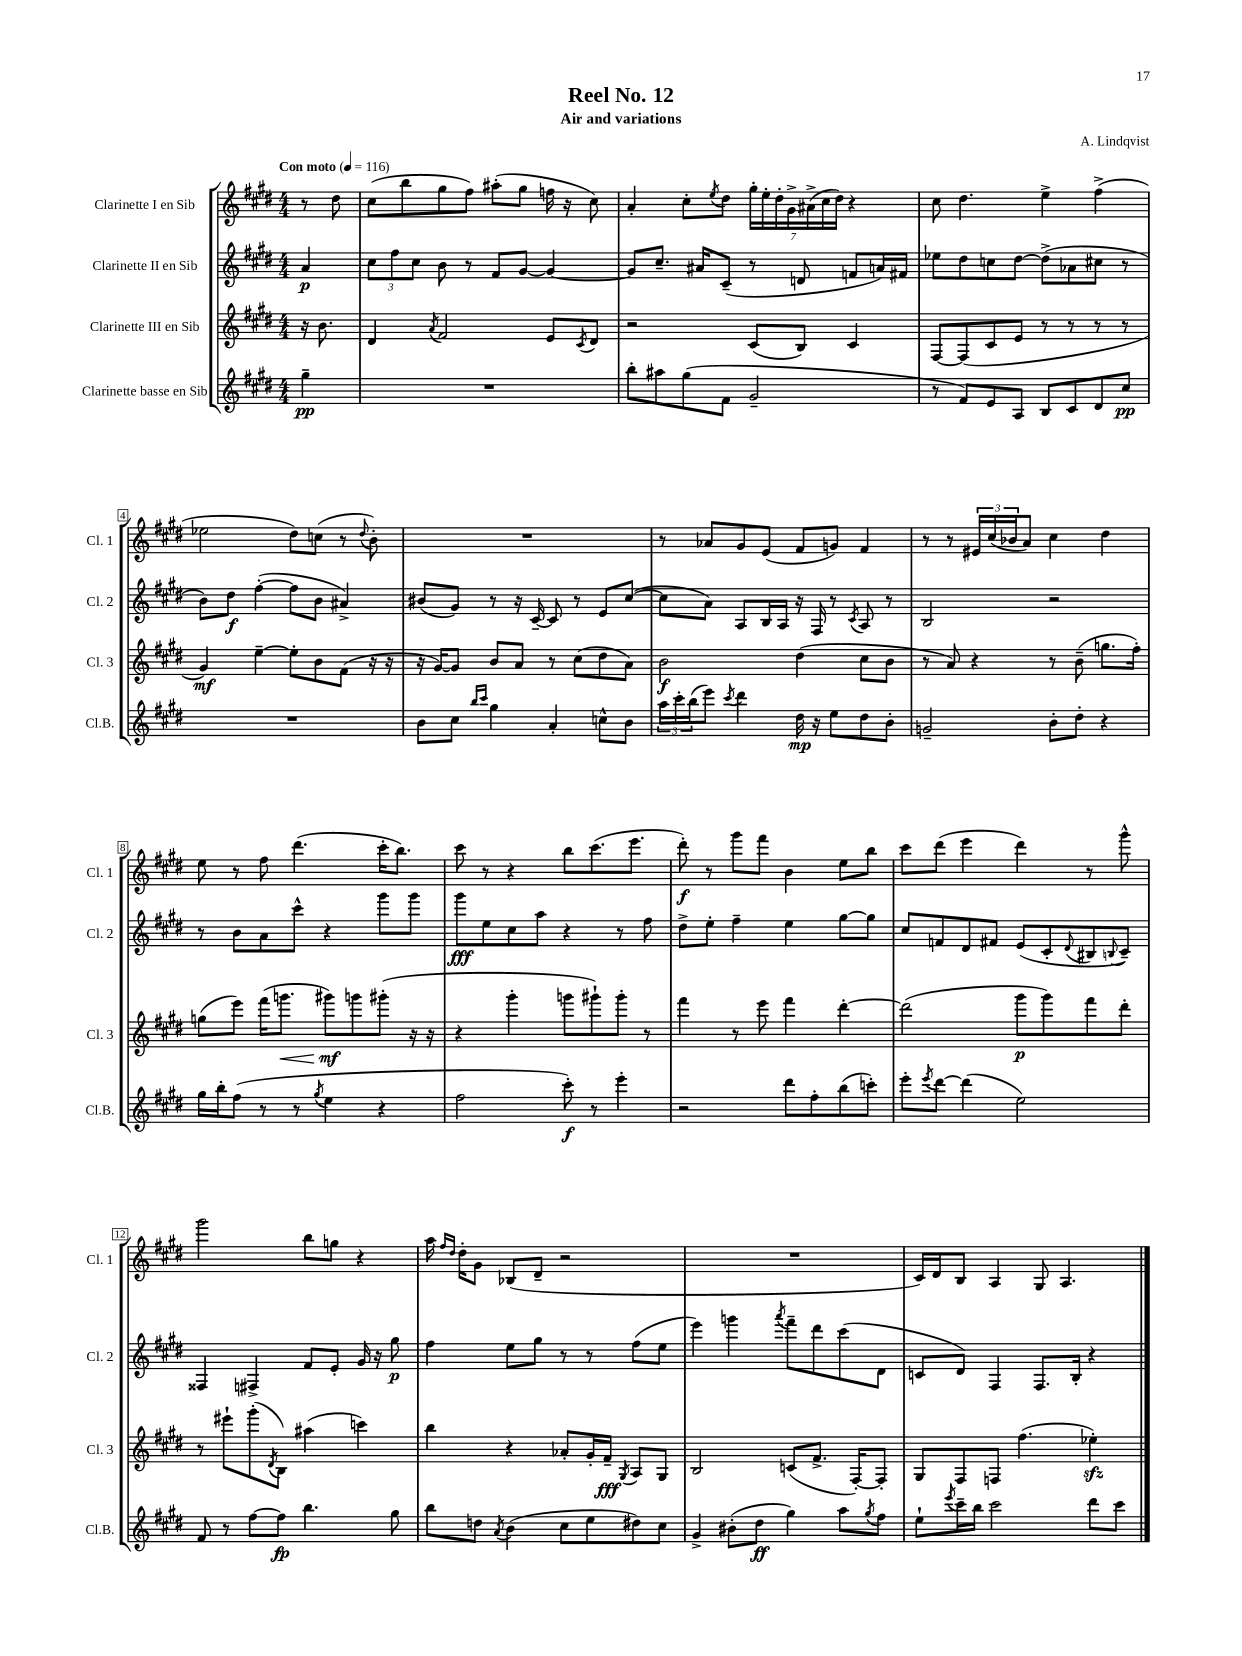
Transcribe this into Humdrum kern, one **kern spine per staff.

**kern	**dynam	**kern	**dynam	**kern	**dynam	**kern	**dynam
*part4	*part4	*part3	*part3	*part2	*part2	*part1	*part1
*staff4	*staff4	*staff3	*staff3	*staff2	*staff2	*staff1	*staff1
*I"Clarinette basse en Sib	*	*I"Clarinette III en Sib	*	*I"Clarinette II en Sib	*	*I"Clarinette I en Sib	*
*I'Cl.B.	*	*I'Cl. 3	*	*I'Cl. 2	*	*I'Cl. 1	*
*clefG2	*	*clefG2	*	*clefG2	*	*clefG2	*
*k[f#c#g#d#]	*	*k[f#c#g#d#]	*	*k[f#c#g#d#]	*	*k[f#c#g#d#]	*
*M4/4	*	*M4/4	*	*M4/4	*	*M4/4	*
*MM116	*	*MM116	*	*MM116	*	*MM116	*
=	=	=	=	=	=	=	=
!	!	!	!	!	!	!LO:TX:a:B:t=Con moto	!
4gg#~\	pp	16r	.	4a/	p	8r	.
.	.	8.b\	.	.	.	.	.
.	.	.	.	.	.	8dd#\	.
=1	=1	=1	=1	=1	=1	=1	=1
1r	.	4d#/	.	12cc#\L	.	(8cc#\L	.
.	.	.	.	12ff#\	.	.	.
.	.	.	.	.	.	8bb\	.
.	.	.	.	12cc#\J	.	.	.
.	.	8qa/	.	.	.	.	.
.	.	2f#/	.	8b\	.	8gg#\	.
.	.	.	.	8r	.	8ff#\J)	.
.	.	.	.	8f#/L	.	(8aa#X'\L	.
.	.	.	.	[8g#/J	.	8gg#\J	.
.	.	8e/L	.	4g#/_	.	16ffn\	.
.	.	.	.	.	.	16r	.
.	.	8qc#/	.	.	.	.	.
.	.	8d#/J	.	.	.	8cc#\)	.
=2	=2	=2	=2	=2	=2	=2	=2
8bb'\L	.	2r	.	8g#/L]	.	4a'/	.
8aa#X\	.	.	.	8.cc#~/J	.	.	.
(8gg#\	.	.	.	.	.	8cc#'\L	.
.	.	.	.	16a#X/KL	.	.	.
.	.	.	.	.	.	8qee/	.
8f#\J	.	.	.	(8c#~/J	.	8dd#\J	.
2g#~/	.	(8c#/L	.	8r	.	28gg#'\LL	.
.	.	.	.	.	.	28ee'\	.
.	.	.	.	.	.	28dd#'\	.
.	.	.	.	.	.	28g#^\	.
.	.	8B/J)	.	8dn/	.	.	.
.	.	.	.	.	.	(28a#X^\	.
.	.	.	.	.	.	28cc#\	.
.	.	.	.	.	.	28dd#\JJ)	.
.	.	4c#/	.	8fn/L	.	4r	.
.	.	.	.	16an/L)	.	.	.
.	.	.	.	16f#X/JJ	.	.	.
=3	=3	=3	=3	=3	=3	=3	=3
8r	.	[8F#/L	.	8ee-X\L	.	8cc#\	.
8f#/L)	.	(8F#/]	.	8dd#\	.	4.dd#\	.
8e/	.	8c#/	.	8ccn\	.	.	.
8A/J	.	8e/J	.	[8dd#\J	.	.	.
8B/L	.	8r	.	(8dd#^\L]	.	4ee^\	.
8c#/	.	8r	.	8a-X\	.	.	.
8d#/	.	8r	.	8cc#X\J	.	(4ff#^\	.
8cc#/J	pp	8r	.	8r	.	.	.
!!LO:LB:g=z
=4	=4	=4	=4	=4	=4	=4	=4
1r	.	4g#/)	mf	8b\L)	.	2ee-X\	.
.	.	.	.	8dd#\J	f	.	.
.	.	[4ee~\	.	([4ff#'\	.	.	.
.	.	8ee'\L]	.	8ff#\L]	.	8dd#\L)	.
.	.	8b\	.	8b\J	.	(8ccn\J	.
.	.	(8f#\J	.	4a#X^/)	.	8r	.
.	.	.	.	.	.	8qqdd#/	.
.	.	16r	.	.	.	8b'\)	.
.	.	16r	.	.	.	.	.
=5	=5	=5	=5	=5	=5	=5	=5
8b\L	.	16r	.	(8b#X/L	.	1r	.
.	.	[16g#/KL)	.	.	.	.	.
8cc#\J	.	8g#/J]	.	8g#/J)	.	.	.
16qqbb/LL	.	.	.	.	.	.	.
16qqccc#/JJ	.	.	.	.	.	.	.
4gg#\	.	8b/L	.	8r	.	.	.
.	.	8a/J	.	16r	.	.	.
.	.	.	.	[16c#~/	.	.	.
4a'/	.	8r	.	8c#/]	.	.	.
.	.	(8cc#\L	.	8r	.	.	.
8ccn^^\L	.	8dd#\	.	8e/L	.	.	.
8b\J	.	8a\J)	.	([8cc#/J	.	.	.
=6	=6	=6	=6	=6	=6	=6	=6
24aa\LL	.	2b\	f	8cc#\L]	.	8r	.
24ccc#'\	.	.	.	.	.	.	.
(24bb\J	.	.	.	.	.	.	.
8eee\J)	.	.	.	8a\J)	.	8a-X/L	.
8qccc#/	.	.	.	.	.	.	.
4ddd#\	.	.	.	8A/L	.	8g#/	.
.	.	.	.	16B/L	.	(8e/J	.
.	.	.	.	16A/JJ	.	.	.
16dd#\	mp	(4dd#\	.	16r	.	8f#/L	.
16r	.	.	.	16F#/	.	.	.
8ee\L	.	.	.	8r	.	8gn/J)	.
.	.	.	.	8qc#/	.	.	.
8dd#\	.	8cc#\L	.	8A/	.	4f#/	.
8b'\J	.	8b\J	.	8r	.	.	.
=7	=7	=7	=7	=7	=7	=7	=7
2gn~/	.	8r	.	2B/	.	8r	.
.	.	8a/)	.	.	.	8r	.
.	.	4r	.	.	.	24e#X/LL	.
.	.	.	.	.	.	(24cc#/	.
.	.	.	.	.	.	24b-X/J	.
.	.	.	.	.	.	8a/J)	.
8b'\L	.	8r	.	2r	.	4cc#\	.
8dd#'\J	.	(8b~\	.	.	.	.	.
4r	.	8.ggn\L	.	.	.	4dd#\	.
.	.	16ff#'\Jk)	.	.	.	.	.
!!LO:LB:g=z
=8	=8	=8	=8	=8	=8	=8	=8
16gg#\LL	.	(8ggn\L	.	8r	.	8ee\	.
16bb'\J	.	.	.	.	.	.	.
(8ff#\J	.	8eee\J)	.	8b\L	.	8r	.
8r	.	(16fff#\KL	.	8a\	.	8ff#\	.
!	!	!	!LO:HP:b	!	!	!	!
.	.	8.gggn\J	<	.	.	.	.
8r	.	.	.	8ccc#^^\J	.	(4.ddd#\	.
8qgg#/	.	.	.	.	.	.	.
4ee\	.	8ggg#X\L)	mf	4r	.	.	.
.	.	8gggn\	[	.	.	.	.
4r	.	(8ggg#X'\J	.	8ggg#\L	.	16ccc#'\KL	.
.	.	.	.	.	.	8.bb\J)	.
.	.	16r	.	8ggg#\J	.	.	.
.	.	16r	.	.	.	.	.
=9	=9	=9	=9	=9	=9	=9	=9
2ff#\	.	4r	.	8ggg#\L	fff	8ccc#\	.
.	.	.	.	8ee\	.	8r	.
.	.	4ggg#'\	.	8cc#\	.	4r	.
.	.	.	.	8aa\J	.	.	.
8ccc#'\)	f	8gggn\L	.	4r	.	8bb\L	.
8r	.	8ggg#X`\)	.	.	.	(8.ccc#\	.
4eee'\	.	8ggg#'\J	.	8r	.	.	.
.	.	.	.	.	.	8.eee\J	.
.	.	8r	.	8ff#\	.	.	.
=10	=10	=10	=10	=10	=10	=10	=10
2r	.	4fff#\	.	8dd#^\L	.	8ddd#'\)	f
.	.	.	.	8ee'\J	.	8r	.
.	.	8r	.	4ff#~\	.	8ggg#\L	.
.	.	8eee\	.	.	.	8fff#\J	.
8ddd#\L	.	4fff#\	.	4ee\	.	4b\	.
8ff#'\	.	.	.	.	.	.	.
(8bb\	.	[4ddd#'\	.	[8gg#\L	.	8ee\L	.
8cccn'\J)	.	.	.	8gg#\J]	.	8bb\J	.
=11	=11	=11	=11	=11	=11	=11	=11
8eee'\L	.	(2ddd#\]	.	8cc#/L	.	8ccc#\L	.
8qeee/	.	.	.	.	.	.	.
[8ddd#\J	.	.	.	8fn/	.	(8ddd#\J	.
(4ddd#\]	.	.	.	8d#/	.	4eee\	.
.	.	.	.	8f#X/J	.	.	.
2ee\)	.	8ggg#\L	p	(8e/L	.	4ddd#\)	.
.	.	8ggg#\)	.	8c#'/	.	.	.
.	.	.	.	8qqd#/	.	.	.
.	.	8fff#\	.	8B#X/	.	8r	.
.	.	.	.	8qqBn/	.	.	.
.	.	8ddd#'\J	.	8c#~/J)	.	8ggg#^^\	.
!!LO:LB:g=z
=12	=12	=12	=12	=12	=12	=12	=12
8f#/	.	8r	.	4F##X/	.	2ggg#\	.
8r	.	8eee#X`\L	.	.	.	.	.
[8ff#\L	.	(8ggg#'\	.	4F#X^/	.	.	.
.	.	8qd#/	.	.	.	.	.
8ff#\J]	fp	8B\J)	.	.	.	.	.
4.bb\	.	(4aa#X\	.	8f#/L	.	8bb\L	.
.	.	.	.	8e'/J	.	8ggn\J	.
.	.	4cccn\)	.	16g#/	.	4r	.
.	.	.	.	16r	.	.	.
8gg#\	.	.	.	8gg#\	p	.	.
=13	=13	=13	=13	=13	=13	=13	=13
8bb\L	.	4bb\	.	4ff#\	.	16aa\	.
.	.	.	.	.	.	16qqff#/LL	.
.	.	.	.	.	.	16qqdd#/JJ	.
.	.	.	.	.	.	16dd#'\KL	.
8ddn\J	.	.	.	.	.	8g#\J	.
8qa/	.	.	.	.	.	.	.
(4b\	.	4r	.	8ee\L	.	(8B-X/L	.
.	.	.	.	8gg#\J	.	8d#~/J	.
8cc#\L	.	8a-X'/L	.	8r	.	2r	.
8ee\	.	16g#'/L	.	8r	.	.	.
.	.	16f#~/JJ	fff	.	.	.	.
.	.	8qG#/	.	.	.	.	.
8dd#X\)	.	8A/L	.	(8ff#\L	.	.	.
8cc#\J	.	8G#/J	.	8ee\J	.	.	.
=14	=14	=14	=14	=14	=14	=14	=14
4g#^/	.	2B/	.	4eee\)	.	1r	.
(8b#X'\L	.	.	.	4gggn\	.	.	.
8dd#\J	ff	.	.	.	.	.	.
.	.	.	.	8qaaa/	.	.	.
4gg#\)	.	(8cn/L	.	8fff#~\L	.	.	.
.	.	8.f#^/J	.	8ddd#\	.	.	.
8aa\L	.	.	.	(8ccc#\	.	.	.
.	.	[16F#'/KL)	.	.	.	.	.
8qgg#/	.	.	.	.	.	.	.
8ff#\J	.	8F#'/J]	.	8d#\J	.	.	.
=15	=15	=15	=15	=15	=15	=15	=15
8ee`\L	.	8G#/L	.	8cn/L	.	16c#/LL)	.
.	.	.	.	.	.	16d#/J	.
8qeee/	.	.	.	.	.	.	.
16ccc#~\L	.	8F#/	.	8d#/J)	.	8B/J	.
16bb\JJ	.	.	.	.	.	.	.
2ccc#\	.	8Fn/J	.	4F#/	.	4A/	.
.	.	(4.ff#\	.	.	.	.	.
.	.	.	.	8.F#/L	.	8G#/	.
.	.	.	.	.	.	4.A/	.
.	.	.	.	16B'/Jk	.	.	.
8ddd#\L	.	4ee-Xzz'\)	.	4r	.	.	.
8ccc#\J	.	.	.	.	.	.	.
==	==	==	==	==	==	==	==
*-	*-	*-	*-	*-	*-	*-	*-
